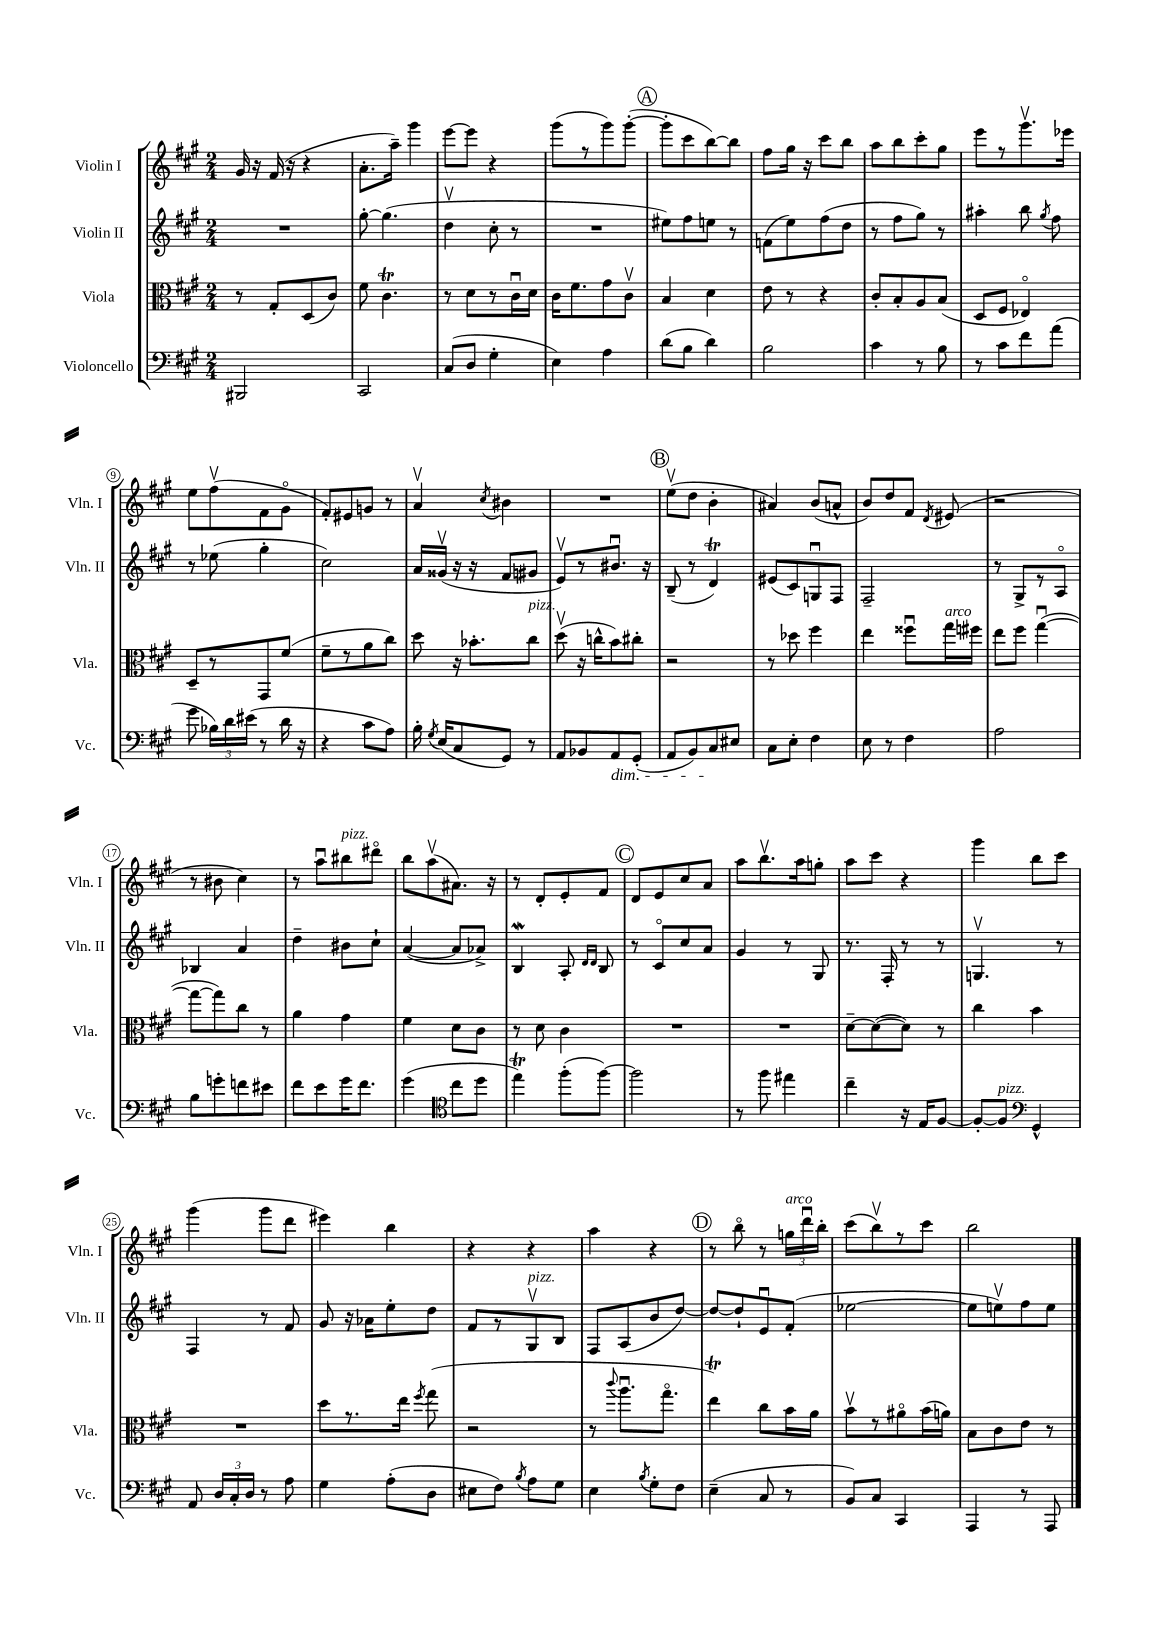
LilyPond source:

<<
\new StaffGroup <<
\new Staff = "s0" \with { instrumentName = "Violin I" shortInstrumentName = "Vln. I" } {
    \clef treble \key a \major \numericTimeSignature \time 2/4
    \autoBeamOff gis'16 r16 fis'16( r16 r4 |
    a'8.[-. a''16]--) gis'''4 |
    e'''8[~ e'''8] r4 |
    gis'''8[( r8 gis'''8) gis'''8]~-.( |
    \mark \markup { \circle "A" } gis'''8[-. cis'''8 b''8~) b''8] |
    fis''8[ gis''16] r16 cis'''8[ b''8] |
    a''8[ b''8 cis'''8-. gis''8] |
    e'''8[ r8 gis'''8.\upbow ees'''16] |
    e''8[ fis''8\upbow( fis'8 gis'8]\flageolet |
    fis'8[-.) eis'8 g'8] r8 |
    a'4\upbow \acciaccatura { cis''8 } bis'4 |
    R2 |
    \mark \markup { \circle "B" } e''8[\upbow( d''8] b'4-. |
    ais'4) b'8[( a'8]-^ |
    b'8[) d''8 fis'8] \acciaccatura { d'8 } eis'8( |
    r2 |
    r8 bis'8 cis''4) |
    r8 a''8[\downbow bis''8^\markup { \italic "pizz." } dis'''8]\flageolet |
    b''8[ a''8\upbow( ais'8.]) r16 |
    r8 d'8[-. e'8-. fis'8] |
    \mark \markup { \circle "C" } d'8[ e'8 cis''8 a'8] |
    a''8[ b''8.\upbow a''16 g''8]-. |
    a''8[ cis'''8] r4 |
    gis'''4 b''8[ cis'''8] |
    gis'''4( gis'''8[ d'''8] |
    eis'''4) b''4 |
    r4 r4 |
    a''4 r4 |
    \mark \markup { \circle "D" } r8 b''8\flageolet r8 \tuplet 3/2 { g''16[^\markup { \italic "arco" } d'''16\downbow b''16]-. } |
    cis'''8[( b''8\upbow) r8 cis'''8] |
    b''2 \bar "|." |
}
\new Staff = "s1" \with { instrumentName = "Violin II" shortInstrumentName = "Vln. II" } {
    \clef treble \key a \major \numericTimeSignature \time 2/4
    \autoBeamOff R2 |
    gis''8~-. gis''4.( |
    d''4\upbow cis''8-. r8 |
    R2 |
    \mark \markup { \circle "A" } eis''8[) fis''8 e''8] r8 |
    f'8[( e''8) fis''8( d''8] |
    r8 fis''8[ gis''8]) r8 |
    ais''4-. b''8 \acciaccatura { gis''8 } fis''8 |
    r8 ees''8( gis''4-. |
    cis''2) |
    a'16[ gisis'16]\upbow( r16 r16 fis'8[ gis'8] |
    e'8[\upbow) r8 bis'8.]\downbow r16 |
    \mark \markup { \circle "B" } b8--( r8 d'4\trill) |
    eis'8[( cis'8) g8\downbow fis8] |
    fis2-- |
    r8 gis8[-> r8 a8]\flageolet |
    bes4 a'4 |
    d''4-- bis'8[ cis''8]-! |
    a'4~( a'8[ aes'8]->) |
    b4\mordent a8-. \grace { d'16[ d'16] } b8 |
    \mark \markup { \circle "C" } r8 cis'8[\flageolet cis''8 a'8] |
    gis'4 r8 gis8 |
    r8. fis16-. r8 r8 |
    g4.\upbow r8 |
    fis4 r8 fis'8 |
    gis'8 r16 aes'16[ e''8-. d''8] |
    fis'8[ r8 gis8\upbow^\markup { \italic "pizz." } b8] |
    fis8[ a8( b'8 d''8]~) |
    \mark \markup { \circle "D" } d''8[~ d''8-! e'8\downbow fis'8]-.( |
    ees''2~ |
    ees''8[ e''8\upbow) fis''8 e''8] \bar "|." |
}
\new Staff = "s2" \with { instrumentName = "Viola" shortInstrumentName = "Vla." } {
    \clef alto \key a \major \numericTimeSignature \time 2/4
    \autoBeamOff r8 gis8[-. d8( cis'8]) |
    fis'8 cis'4.\trill |
    r8 d'8[ r8 cis'16\downbow d'16] |
    cis'16[ fis'8. gis'8 cis'8]\upbow |
    \mark \markup { \circle "A" } b4 d'4 |
    e'8 r8 r4 |
    cis'8[-. b8-. a8 b8]( |
    d8[ fis8] ees4\flageolet) |
    d8[-- r8 gis,8 fis'8]( |
    fis'8[-- r8 a'8 cis''8]) |
    d''8 r16 bes'8.[-. cis''8]^\markup { \italic "pizz." } |
    d''8\upbow( r16 c''16[-^ b'8) cis''8]-. |
    \mark \markup { \circle "B" } r2 |
    r8 des''8 fis''4 |
    e''4 fisis''8[\downbow gis''16^\markup { \italic "arco" } fis''16] |
    e''8[ fis''8] gis''4~\downbow( |
    gis''8[~ gis''8) cis''8] r8 |
    a'4 gis'4 |
    fis'4 d'8[ cis'8] |
    r8 d'8 cis'4 |
    \mark \markup { \circle "C" } R2 |
    R2 |
    d'8[~-- d'8~( d'8]) r8 |
    cis''4 b'4 |
    R2 |
    d''8[ r8. e''16] \acciaccatura { fis''8 } gis''8( |
    r2 |
    r8 \appoggiatura { cis'''8 } a''8.[\downbow gis''8.]\flageolet |
    \mark \markup { \circle "D" } e''4\trill) cis''8[ b'16 a'16] |
    b'8[\upbow r8 ais'8\flageolet b'16( a'16]) |
    b8[ cis'8 e'8] r8 \bar "|." |
}
\new Staff = "s3" \with { instrumentName = "Violoncello" shortInstrumentName = "Vc." } {
    \clef bass \key a \major \numericTimeSignature \time 2/4
    \autoBeamOff bis,,2 |
    cis,2 |
    cis8[( d8] gis4-. |
    e4) a4 |
    \mark \markup { \circle "A" } d'8[( b8] d'4) |
    b2 |
    cis'4 r8 b8 |
    r8 cis'8[ fis'8 a'8]( |
    gis'8 \tuplet 3/2 { bes16[) d'16 eis'16]( } r8 d'16 r16 |
    r4 cis'8[ a8]) |
    b16-. \acciaccatura { gis8 } e16[( cis8 gis,8]) r8 |
    a,8[ bes,8 a,8\dim gis,8]-.( |
    \mark \markup { \circle "B" } a,8[ b,8) cis8\! eis8] |
    cis8[ e8]-. fis4 |
    e8 r8 fis4 |
    a2 |
    b8[ g'8-. f'8 eis'8] |
    fis'8[ e'8 gis'16 fis'8.] |
    gis'4( \clef tenor cis''8[ d''8] |
    e''4\trill) fis''8[-.( fis''8]~) |
    \mark \markup { \circle "C" } fis''2 |
    r8 fis''8 eis''4 |
    cis''4-- r16 e16[ fis8]~ |
    fis8[~-. fis8]^\markup { \italic "pizz." } \clef bass gis,4-^ |
    a,8 \tuplet 3/2 { d16[ cis16-. d16] } r8 a8 |
    gis4 a8[-.( d8] |
    eis8[ fis8]) \acciaccatura { b8 } a8[ gis8] |
    e4 \acciaccatura { b8 } gis8[-. fis8] |
    \mark \markup { \circle "D" } e4--( cis8 r8 |
    b,8[) cis8] cis,4 |
    a,,4 r8 a,,8 \bar "|." |
}
>>
>>
\layout { \context { \Score \override BarNumber.stencil = #(make-stencil-circler 0.1 0.3 ly:text-interface::print) } }
